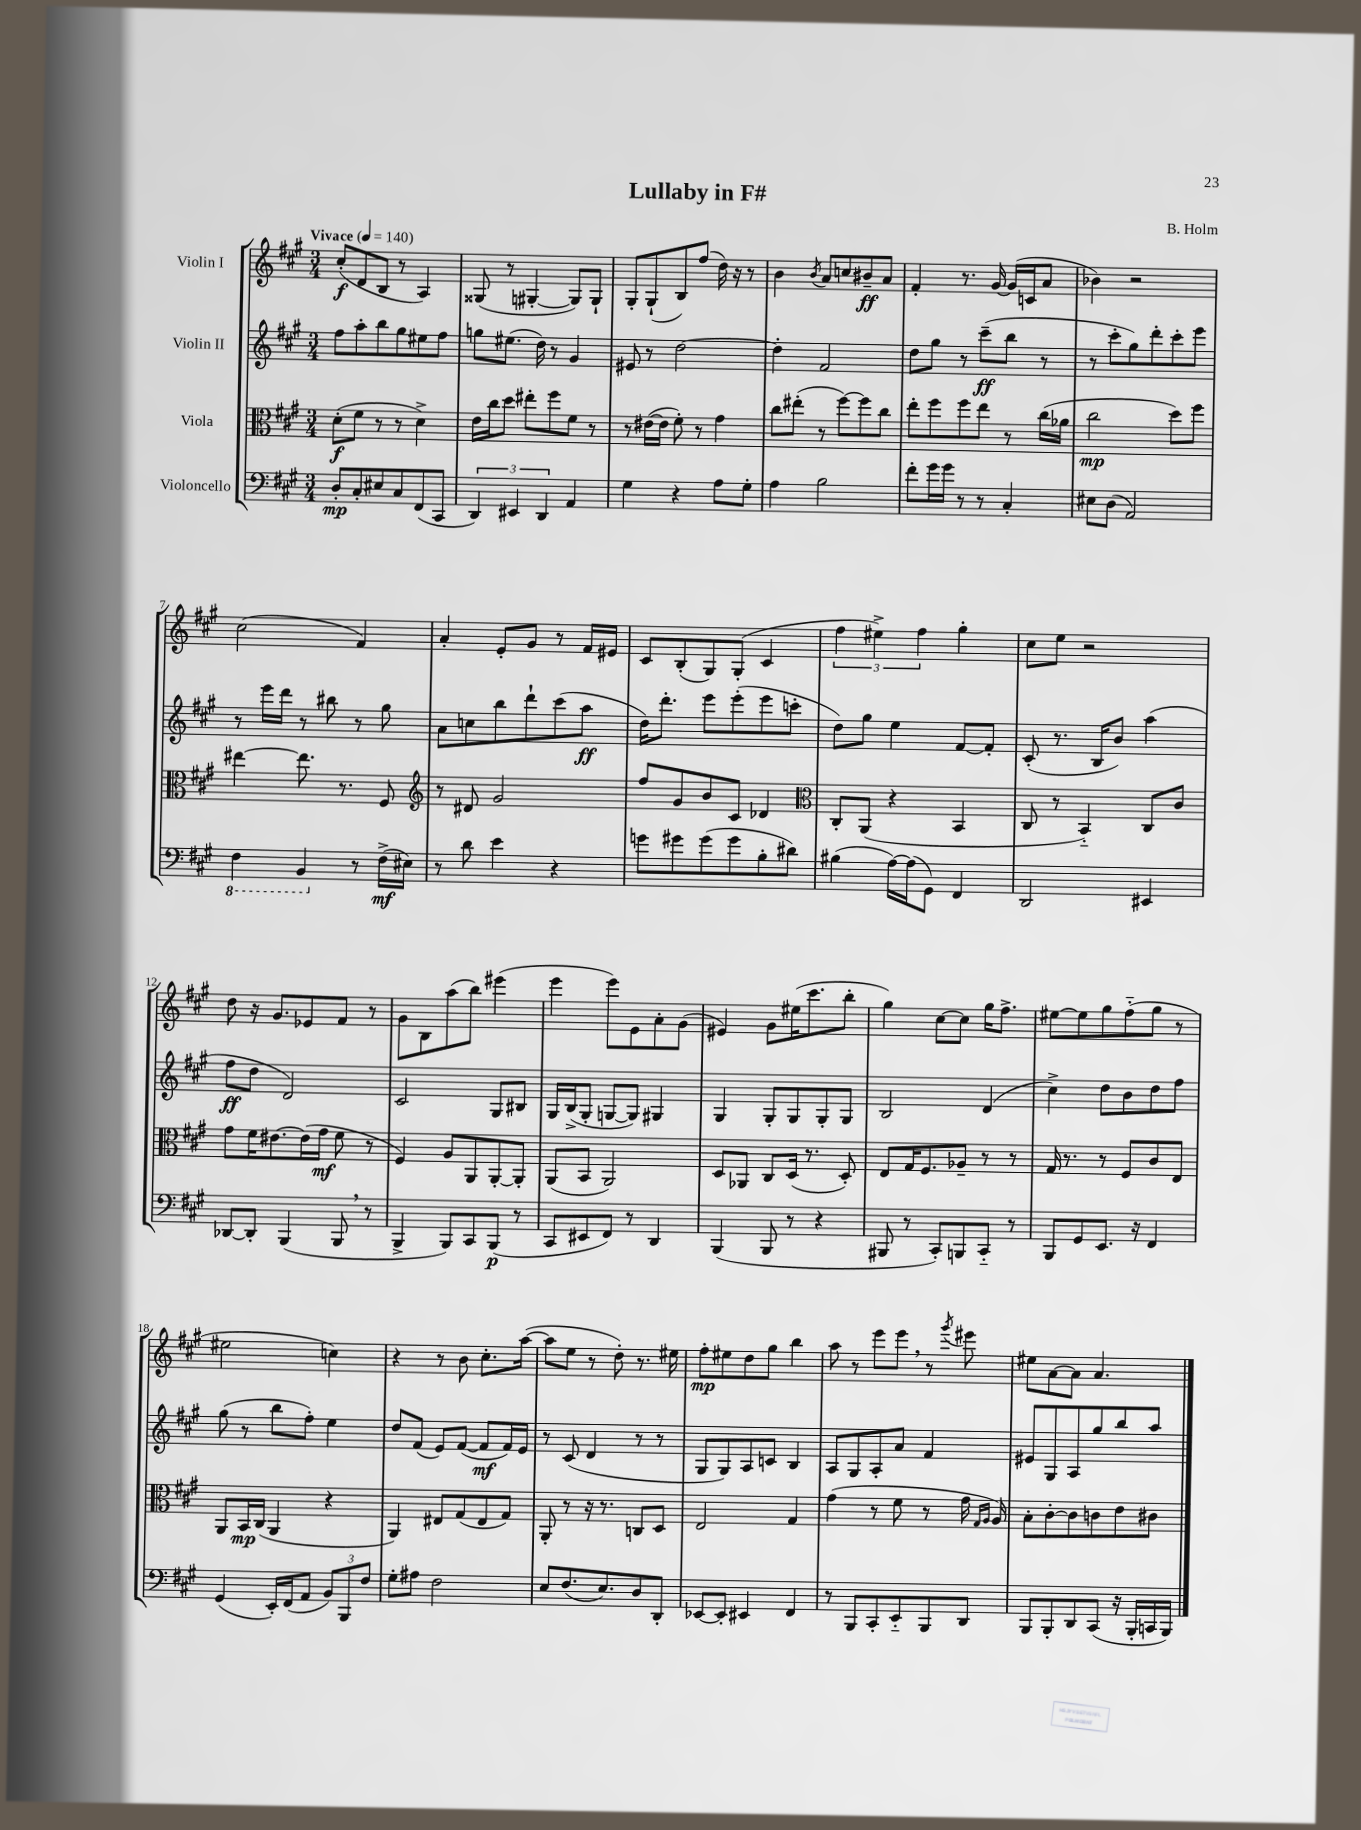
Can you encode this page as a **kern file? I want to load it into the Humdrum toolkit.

**kern	**dynam	**kern	**dynam	**kern	**dynam	**kern	**dynam
*part4	*part4	*part3	*part3	*part2	*part2	*part1	*part1
*staff4	*staff4	*staff3	*staff3	*staff2	*staff2	*staff1	*staff1
*I"Violoncello	*	*I"Viola	*	*I"Violin II	*	*I"Violin I	*
*clefF4	*	*clefC3	*	*clefG2	*	*clefG2	*
*k[f#c#g#]	*	*k[f#c#g#]	*	*k[f#c#g#]	*	*k[f#c#g#]	*
*M3/4	*	*M3/4	*	*M3/4	*	*M3/4	*
*MM140	*	*MM140	*	*MM140	*	*MM140	*
=1	=1	=1	=1	=1	=1	=1	=1
!	!	!	!	!	!	!LO:TX:a:B:t=Vivace	!
8D'/L	mp	(8d'\L	f	8ff#\L	.	(8cc#'/L	f
8C#'/	.	8f#\J	.	8aa'\	.	8d/	.
8E#X/	.	8r	.	8bb\	.	8B/J	.
8C#/	.	8r	.	8gg#\	.	8r	.
(8FF#/	.	4d^\)	.	8ee#X\	.	4A/)	.
8CC#/J	.	.	.	8ff#\J	.	.	.
=2	=2	=2	=2	=2	=2	=2	=2
6DD/)	.	16e\LL	.	8ggn\L	.	(8G##X/	.
.	.	16cc#\J	.	.	.	.	.
.	.	8dd\J	.	(8.ee#X\J	.	8r	.
6EE#X/	.	.	.	.	.	.	.
.	.	8ee#X'\L	.	.	.	[4G#X'/	.
.	.	.	.	16dd\)	.	.	.
6DD/	.	.	.	.	.	.	.
.	.	8ff#\	.	8r	.	.	.
4AA/	.	8f#\J	.	4g#/	.	8G#/L])	.
.	.	8r	.	.	.	8G#`/J	.
=3	=3	=3	=3	=3	=3	=3	=3
4G#\	.	8r	.	8e#X/	.	8G#'/L	.
.	.	([16e#X\LL	.	8r	.	(8G#`/	.
.	.	16e#\JJ]	.	.	.	.	.
4r	.	8f#'\)	.	[2dd\	.	8B/)	.
.	.	8r	.	.	.	(8ff#/J	.
8A\L	.	4g#\	.	.	.	16dd\)	.
.	.	.	.	.	.	16r	.
8G#'\J	.	.	.	.	.	8r	.
=4	=4	=4	=4	=4	=4	=4	=4
4A\	.	8cc#\L	.	4dd'\]	.	4b\	.
.	.	(8ee#X'\J	.	.	.	.	.
.	.	.	.	.	.	8qb/	.
2B\	.	8r	.	2f#/	.	8a/L	.
.	.	[8ff#\L)	.	.	.	8ccn/	.
.	.	8ff#\]	.	.	.	8b#X~/	ff
.	.	8cc#\J	.	.	.	8a/J	.
=5	=5	=5	=5	=5	=5	=5	=5
8f#'\L	.	8ee'\L	.	8dd\L	.	4f#'/	.
16g#\L	.	8ff#\	.	8gg#\J	.	.	.
16g#\JJ	.	.	.	.	.	.	.
8r	.	8ff#\	.	8r	.	8.r	.
8r	.	8ee\J	.	(8ccc#~\L	ff	.	.
.	.	.	.	.	.	[16g#/	.
4C#'/	.	8r	.	8bb\J	.	(16g#/LL]	.
.	.	.	.	.	.	16cn/J	.
.	.	(16cc#\LL	.	8r	.	8a/J	.
.	.	16a-X\JJ	.	.	.	.	.
=6	=6	=6	=6	=6	=6	=6	=6
8E#X\L	.	2cc#\	mp	8r	.	4b-X\)	.
(8D\J	.	.	.	8ccc#'\L	.	.	.
2AA/)	.	.	.	8gg#\)	.	2r	.
.	.	.	.	8ddd'\	.	.	.
.	.	8dd\L)	.	8ccc#'\	.	.	.
.	.	8ff#\J	.	8eee\J	.	.	.
!!LO:LB:g=z
=7	=7	=7	=7	=7	=7	=7	=7
*8ba	*	*	*	*	*	*	*
4FF#\	.	[4ee#X\	.	8r	.	(2cc#\	.
.	.	.	.	16eee\LL	.	.	.
.	.	.	.	16ddd\JJ	.	.	.
4BBB/	.	8.ee#\]	.	8r	.	.	.
.	.	.	.	8bb#X\	.	.	.
.	.	8.r	.	.	.	.	.
*X8ba	*	*	*	*	*	*	*
8r	.	.	.	8r	.	4f#/)	.
(16F#^\LL	mf	8F#/	.	8gg#\	.	.	.
16E#X\JJ)	.	.	.	.	.	.	.
=8	=8	=8	=8	=8	=8	=8	=8
*	*	*clefG2	*	*	*	*	*
8r	.	8r	.	8a\L	.	4a'/	.
8d\	.	8d#X/	.	8ccn\	.	.	.
4e\	.	2g#/	.	8bb\	.	8e'/L	.
.	.	.	.	8ddd`\	.	8g#/J	.
4r	.	.	.	(8ccc#\	.	8r	.
.	.	.	.	8aa\J	ff	16f#/LL	.
.	.	.	.	.	.	16e#X/JJ	.
=9	=9	=9	=9	=9	=9	=9	=9
8gn\L	.	8ff#/L	.	16dd\KL)	.	8c#/L	.
.	.	.	.	8.ddd'\J	.	.	.
8g#X\	.	8g#/	.	.	.	(8B'/	.
(8g#\	.	8b/	.	8eee\L	.	8G#/)	.
8g#\	.	8c#/J	.	(8eee'\	.	(8G#'/J	.
8B'\	.	4d-X/	.	8eee\	.	4c#/	.
8d#X\J)	.	.	.	8cccn'\J	.	.	.
=10	=10	=10	=10	=10	=10	=10	=10
*	*	*clefC3	*	*	*	*	*
(4B#X\	.	8C#'/L	.	8dd\L)	.	6ff#\	.
.	.	(8AA/J	.	8gg#\J	.	.	.
.	.	.	.	.	.	6ee#X^\)	.
[16A\LL)	.	4r	.	4ee\	.	.	.
(16A\J]	.	.	.	.	.	.	.
.	.	.	.	.	.	6ff#\	.
8GG#\J)	.	.	.	.	.	.	.
4FF#/	.	4BB/	.	[8f#/L	.	4gg#'\	.
.	.	.	.	8f#'/J]	.	.	.
=11	=11	=11	=11	=11	=11	=11	=11
2DD/	.	8C#/	.	(8c#'/	.	8cc#\L	.
.	.	8r	.	8.r	.	8ee\J	.
.	.	4BB/)	.	.	.	2r	.
.	.	.	.	16B/KL	.	.	.
.	.	.	.	8b/J)	.	.	.
4EE#X/	.	8C#/L	.	(4aa\	.	.	.
.	.	8c#/J	.	.	.	.	.
!!LO:LB:g=z
=12	=12	=12	=12	=12	=12	=12	=12
[8DD-X/L	.	8g#\L	.	8ff#\L	ff	8dd\	.
8DD-'/J]	.	16f#\K	.	8dd\J	.	16r	.
.	.	[8.e#X\	.	.	.	8.g#/L	.
(4BBB/	.	.	.	2d/)	.	.	.
.	.	(16e#\L]	.	.	.	8e-X/	.
.	.	16g#\JJ	mf	.	.	.	.
8BBB,/	.	8f#\	.	.	.	8f#/J	.
8r	.	8r	.	.	.	8r	.
=13	=13	=13	=13	=13	=13	=13	=13
4BBB^/	.	4F#/)	.	2c#/	.	8g#\L	.
.	.	.	.	.	.	8B\	.
8BBB/L)	.	8A/L	.	.	.	(8aa\	.
8CC#/	.	8AA/	.	.	.	8bb\J)	.
(8BBB/J	p	[8AA'/	.	8G#/L	.	(4eee#X\	.
8r	.	8AA'/J]	.	8B#X/J	.	.	.
=14	=14	=14	=14	=14	=14	=14	=14
8CC#/L	.	(8AA/L	.	16G#/LL	.	4eee\	.
.	.	.	.	(16B^/J	.	.	.
8EE#X/	.	8BB/J	.	8G#'/J	.	.	.
8FF#/J)	.	2AA/)	.	[8Gn/L	.	8eee\L)	.
8r	.	.	.	8G/J])	.	8e\	.
4DD/	.	.	.	4G#X/	.	8a'\	.
.	.	.	.	.	.	(8g#\J	.
=15	=15	=15	=15	=15	=15	=15	=15
(4BBB/	.	8D/L	.	4G#/	.	4e#X/)	.
.	.	8AA-X/J	.	.	.	.	.
8BBB/	.	8C#/L	.	8G#'/L	.	8g#\L	.
8r	.	(16D/Jk	.	8G#/	.	(16ee#X\K	.
.	.	8.r	.	.	.	8.ccc#\	.
4r	.	.	.	8G#'/	.	.	.
.	.	8D'/)	.	8G#/J	.	8bb'\J	.
=16	=16	=16	=16	=16	=16	=16	=16
8BBB#X/	.	8E/L	.	2B/	.	4gg#\)	.
8r	.	16G#/K	.	.	.	.	.
.	.	8.F#/	.	.	.	.	.
8CC#'/L)	.	.	.	.	.	[8cc#\L	.
8BBBn/	.	8A-X~/J	.	.	.	8cc#\J]	.
8CC#/J	.	8r	.	(4d/	.	16gg#\KL	.
.	.	.	.	.	.	8.ff#^\J	.
8r	.	8r	.	.	.	.	.
=17	=17	=17	=17	=17	=17	=17	=17
8BBB/L	.	16G#/	.	4cc#^\)	.	[8ee#X\L	.
.	.	8.r	.	.	.	.	.
8GG#/	.	.	.	.	.	8ee#\]	.
8.EE/J	.	8r	.	8dd\L	.	8gg#\	.
.	.	8F#/L	.	8b\	.	(8ff#\	.
16r	.	.	.	.	.	.	.
4FF#/	.	8c#/	.	8dd\	.	8gg#\J	.
.	.	8E/J	.	8ff#\J	.	8r	.
!!LO:LB:g=z
=18	=18	=18	=18	=18	=18	=18	=18
(4GG#/	.	8AA/L	.	(8gg#\	.	2ee#X\	.
.	.	16BB/L	mp	8r	.	.	.
.	.	(16C#/JJ	.	.	.	.	.
16EE'/LL)	.	4AA/	.	8bb\L	.	.	.
(16FF#/J	.	.	.	.	.	.	.
8AA/J	.	.	.	8ff#'\J)	.	.	.
12BB/L)	.	4r	.	4ee\	.	4ccn\)	.
12BBB/	.	.	.	.	.	.	.
12F#/J	.	.	.	.	.	.	.
=19	=19	=19	=19	=19	=19	=19	=19
8G#'\L	.	4AA/)	.	8dd/L	.	4r	.
8A#X\J	.	.	.	(8f#/J	.	.	.
2F#\	.	8E#X/L	.	8e/L)	.	8r	.
.	.	(8G#/	.	([8f#/J	.	8b\	.
.	.	8E#/	.	8f#/L]	mf	8.cc#'\L	.
.	.	8G#/J)	.	16f#/L)	.	.	.
.	.	.	.	16e/JJ	.	([16aa\Jk	.
=20	=20	=20	=20	=20	=20	=20	=20
8E/L	.	8AA'/	.	8r	.	8aa\L]	.
(8.F#/	.	8r	.	(8c#/	.	8ee\J	.
.	.	16r	.	4d/	.	8r	.
8.E/)	.	8.r	.	.	.	.	.
.	.	.	.	.	.	8dd'\)	.
8D/	.	8Cn/L	.	8r	.	8.r	.
8DD'/J	.	8D/J	.	8r	.	.	.
.	.	.	.	.	.	16ee#X\	.
=21	=21	=21	=21	=21	=21	=21	=21
[8EE-X/L	.	2E/	.	8G#/L	.	8ff#'\L	mp
8EE-'/J]	.	.	.	8G#/)	.	8ee#X\	.
4EE#X/	.	.	.	8A/	.	8dd\	.
.	.	.	.	8cn/J	.	8gg#\J	.
4FF#/	.	4G#/	.	4B/	.	4bb\	.
=22	=22	=22	=22	=22	=22	=22	=22
8r	.	(4g#\	.	8A/L	.	8aa\	.
8BBB/L	.	.	.	8G#/	.	8r	.
8CC#'/	.	8r	.	8A'/	.	8eee\L	.
8EE/	.	8f#\	.	8a/J	.	8eee,\J	.
8BBB/	.	8r	.	4f#/	.	8r	.
.	.	.	.	.	.	8qggg#/	.
8DD/J	.	16g#\	.	.	.	8eee#X\	.
.	.	16qqG#/LL	.	.	.	.	.
.	.	16qqA/JJ	.	.	.	.	.
.	.	16A/)	.	.	.	.	.
=23	=23	=23	=23	=23	=23	=23	=23
8BBB/L	.	8B'\L	.	8e#X/L	.	8ee#X\L	.
8BBB'/	.	[8c#'\	.	8G#/	.	[8a\	.
8DD/	.	8c#\]	.	8A/	.	8a\J]	.
(8CC#/J	.	8cn\	.	8gg#/	.	4.a/	.
16r	.	8e\	.	8bb/	.	.	.
16BBB'/LL	.	.	.	.	.	.	.
16CCn/	.	8c#X\J	.	8aa/J	.	.	.
16BBB/JJ)	.	.	.	.	.	.	.
==	==	==	==	==	==	==	==
*-	*-	*-	*-	*-	*-	*-	*-
